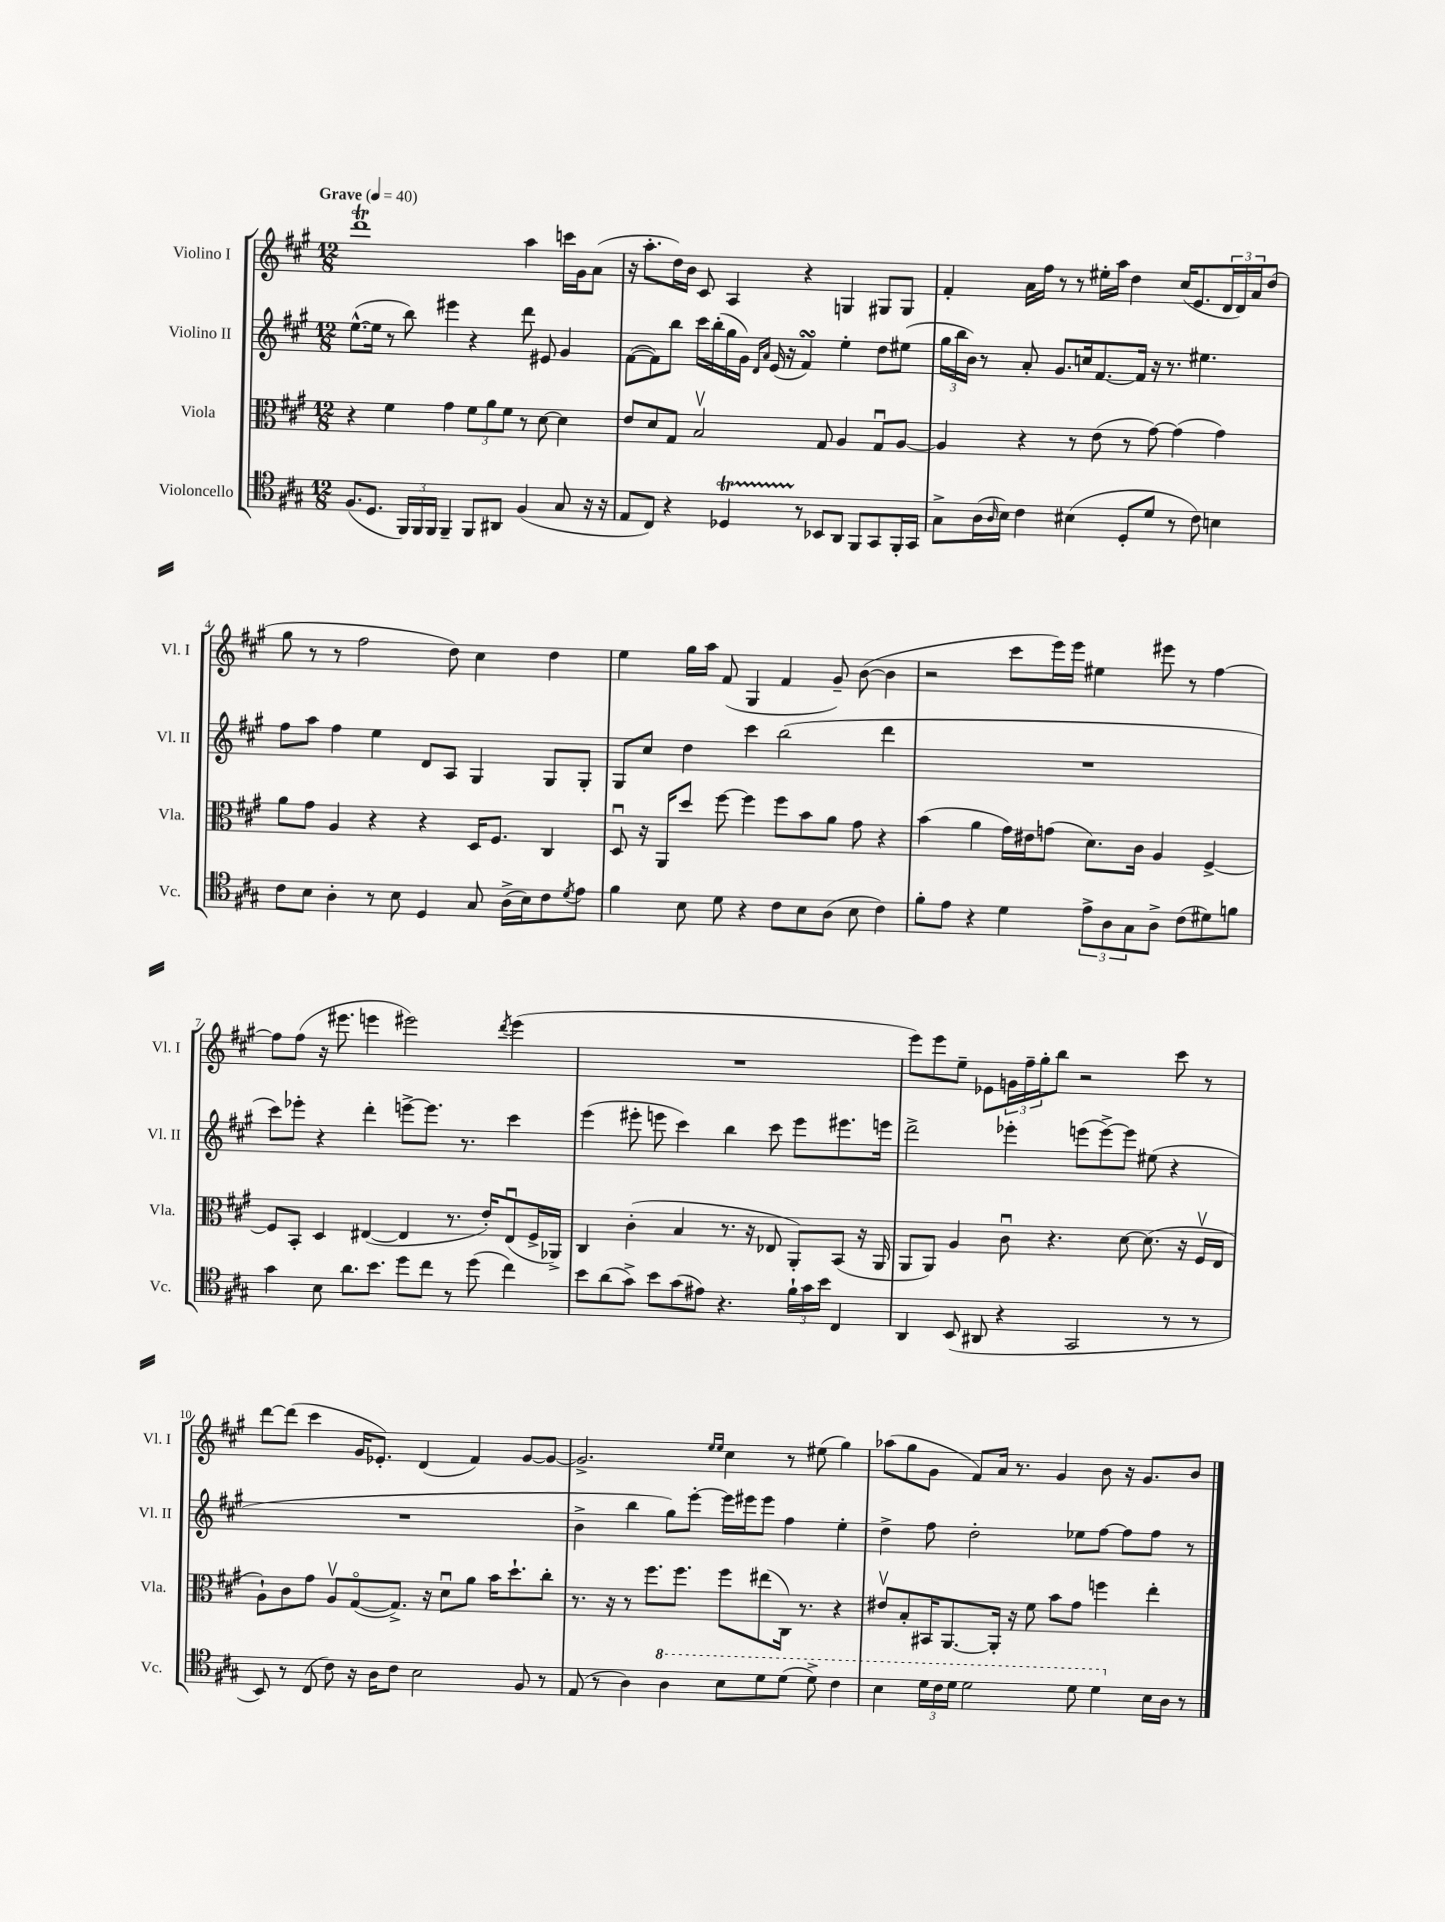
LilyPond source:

<<
\new StaffGroup <<
\new Staff = "s0" \with { instrumentName = "Violino I" shortInstrumentName = "Vl. I" } {
    \clef treble \key a \major \numericTimeSignature \time 12/8 \tempo "Grave" 4 = 40
    d'''1\trill a''4 c'''16 gis'16 a'8( |
    r16 a''8.-. d''16) b'16 cis'8 a4 r4 g4 gis8 gis8 |
    fis'4-. a'16 fis''16 r8 r8 eis''16-. a''16 d''4 cis''16( e'8. \tuplet 3/2 { d'16 d'16) a'16 } d''8( |
    gis''8 r8 r8 fis''2 d''8) cis''4 d''4 |
    e''4 gis''16 a''16 fis'8( gis4 fis'4 gis'8--) b'8~( b'4 |
    r2 cis'''8 e'''16) e'''16 eis''4 eis'''8 r8 fis''4~ |
    fis''8 fis''8( r16 eis'''8. e'''4 eis'''2) \acciaccatura { d'''8 } eis'''4( |
    R1. |
    e'''8) e'''8 e''8-- ees'8 \tuplet 3/2 { g'16 fis''16-- gis''16-. } b''8 r2 cis'''8 r8 |
    d'''8~ d'''8( cis'''4 gis'16 ees'8.-.) d'4( fis'4) gis'8~ gis'8~ |
    gis'2.-> \grace { e''16 e''16 } cis''4 r8 eis''8( gis''4) |
    aes''8( gis''8 gis'8 fis'8) a'16 r8. gis'4 b'8 r16 gis'8. b'8 \bar "|." |
}
\new Staff = "s1" \with { instrumentName = "Violino II" shortInstrumentName = "Vl. II" } {
    \clef treble \key a \major \numericTimeSignature \time 12/8
    e''8.~-^( e''16 r8 b''8) eis'''4 r4 d'''8 eis'8 gis'4 |
    fis'8~( fis'8) b''8 cis'''16 b''16-.( gis''16 gis'16) \grace { d'16 a'16 } e'16( r16 fis'4\turn) e''4-. d''8 eis''8( |
    \tuplet 3/2 { gis''16 b''16 b'16) } r8 a'8-. gis'8. c''16 fis'8.~ fis'16 r16 r8. eis''4. |
    fis''8 a''8 fis''4 e''4 d'8 a8 gis4 gis8 gis8-. |
    gis8 cis''8 d''4 cis'''4 b''2( d'''4 |
    R1. |
    cis'''8) ees'''8-. r4 d'''4-. e'''8~-> e'''8. r8. cis'''4 |
    e'''4( eis'''8-. e'''8 cis'''4) b''4 cis'''8 e'''8 eis'''8. e'''16 |
    d'''2-> ees'''4-. e'''8( e'''8~->) e'''8 eis''8( r4 |
    R1. |
    b'4-> b''4 gis''8) e'''8~-. e'''16 eis'''16 eis'''8 fis''4 e''4-. |
    d''4-> fis''8 d''2-. ees''8 fis''8~ fis''8 fis''8 r8 \bar "|." |
}
\new Staff = "s2" \with { instrumentName = "Viola" shortInstrumentName = "Vla." } {
    \clef alto \key a \major \numericTimeSignature \time 12/8
    r4 fis'4 gis'4 \tuplet 3/2 { fis'8 a'8 fis'8 } r8 d'8~ d'4 |
    e'8 d'8 gis8 b2\upbow gis8 a4 gis8\downbow a8~ |
    a4 r4 r8 e'8( r8 gis'8~) gis'4( gis'4) |
    a'8 gis'8 a4 r4 r4 d16 fis8. cis4 |
    d8\downbow r16 a,16 d''8 fis''8~ fis''4 fis''8 b'8 a'8 gis'8 r4 |
    b'4( a'4 gis'16) eis'16 g'8( d'8.) cis'16 a4 fis4~-> |
    fis8 b,8-. d4 eis4~( eis4 r8. e'16-.) eis8\downbow( fis16-> aes,16->) |
    cis4 cis'4-.( b4 r8. r16 ees8 a,8-.) b,8( r16 a,16 |
    a,8 a,8) a4 cis'8\downbow r4. d'8~ d'8.( r16 fis16\upbow e16 |
    a8-!) cis'8 gis'8 a8\upbow gis8~\flageolet( gis8.->) r16 d'8\downbow a'8 b'16 d''8.-! cis''8-. |
    r8. r16 r8 fis''8. fis''8. fis''8 eis''8( cis16) r8. r4 |
    eis'8\upbow b8-. bis,16 a,8.~ a,16-. r16 fis'8 b'8 gis'8 f''4 e''4-. \bar "|." |
}
\new Staff = "s3" \with { instrumentName = "Violoncello" shortInstrumentName = "Vc." } {
    \clef tenor \key a \major \numericTimeSignature \time 12/8
    fis8.( d8. \tuplet 3/2 { fis,16) fis,16 fis,16 } fis,4-- fis,8 ais,8 fis4( gis8 r16 r16 |
    e8 cis8) r4 des4\startTrillSpan r8\stopTrillSpan bes,8 a,8 fis,8 gis,8 fis,16-. gis,16 |
    gis8-> a16( \grace { a16 } b16) cis'4 bis4( d8-. d'8 r8 cis'8) b4 |
    cis'8 b8 a4-. r8 b8 d4 gis8 a16->( b16) cis'8 \acciaccatura { d'8 } e'8 |
    fis'4 b8 d'8 r4 cis'8 b8 a8( b8 cis'4) |
    fis'8-. e'8 r4 d'4 \tuplet 3/2 { e'8-> a8 gis8 } a8-> cis'8( dis'8) f'8 |
    gis'4 b8 a'8. b'8. d''8 cis''8 r8 d''8( cis''4) |
    b'8 a'8( gis'8->) b'8 gis'8( eis'8) r4. \tuplet 3/2 { fis'16-! gis'16 b'16 } cis4 |
    a,4 b,8( ais,8 r4 gis,2 r8 r8 |
    b,8) r8 cis8( cis'8) r16 a16 cis'8 b2 fis8 r8 |
    e8( r8 a4) \ottava #1 a'4 b'8 d''8 d''8( d''8->) cis''4 |
    b'4 \tuplet 3/2 { d''16 cis''16 d''16 } d''2 d''8 d''4 \ottava #0 b16 a16 r8 \bar "|." |
}
>>
>>
